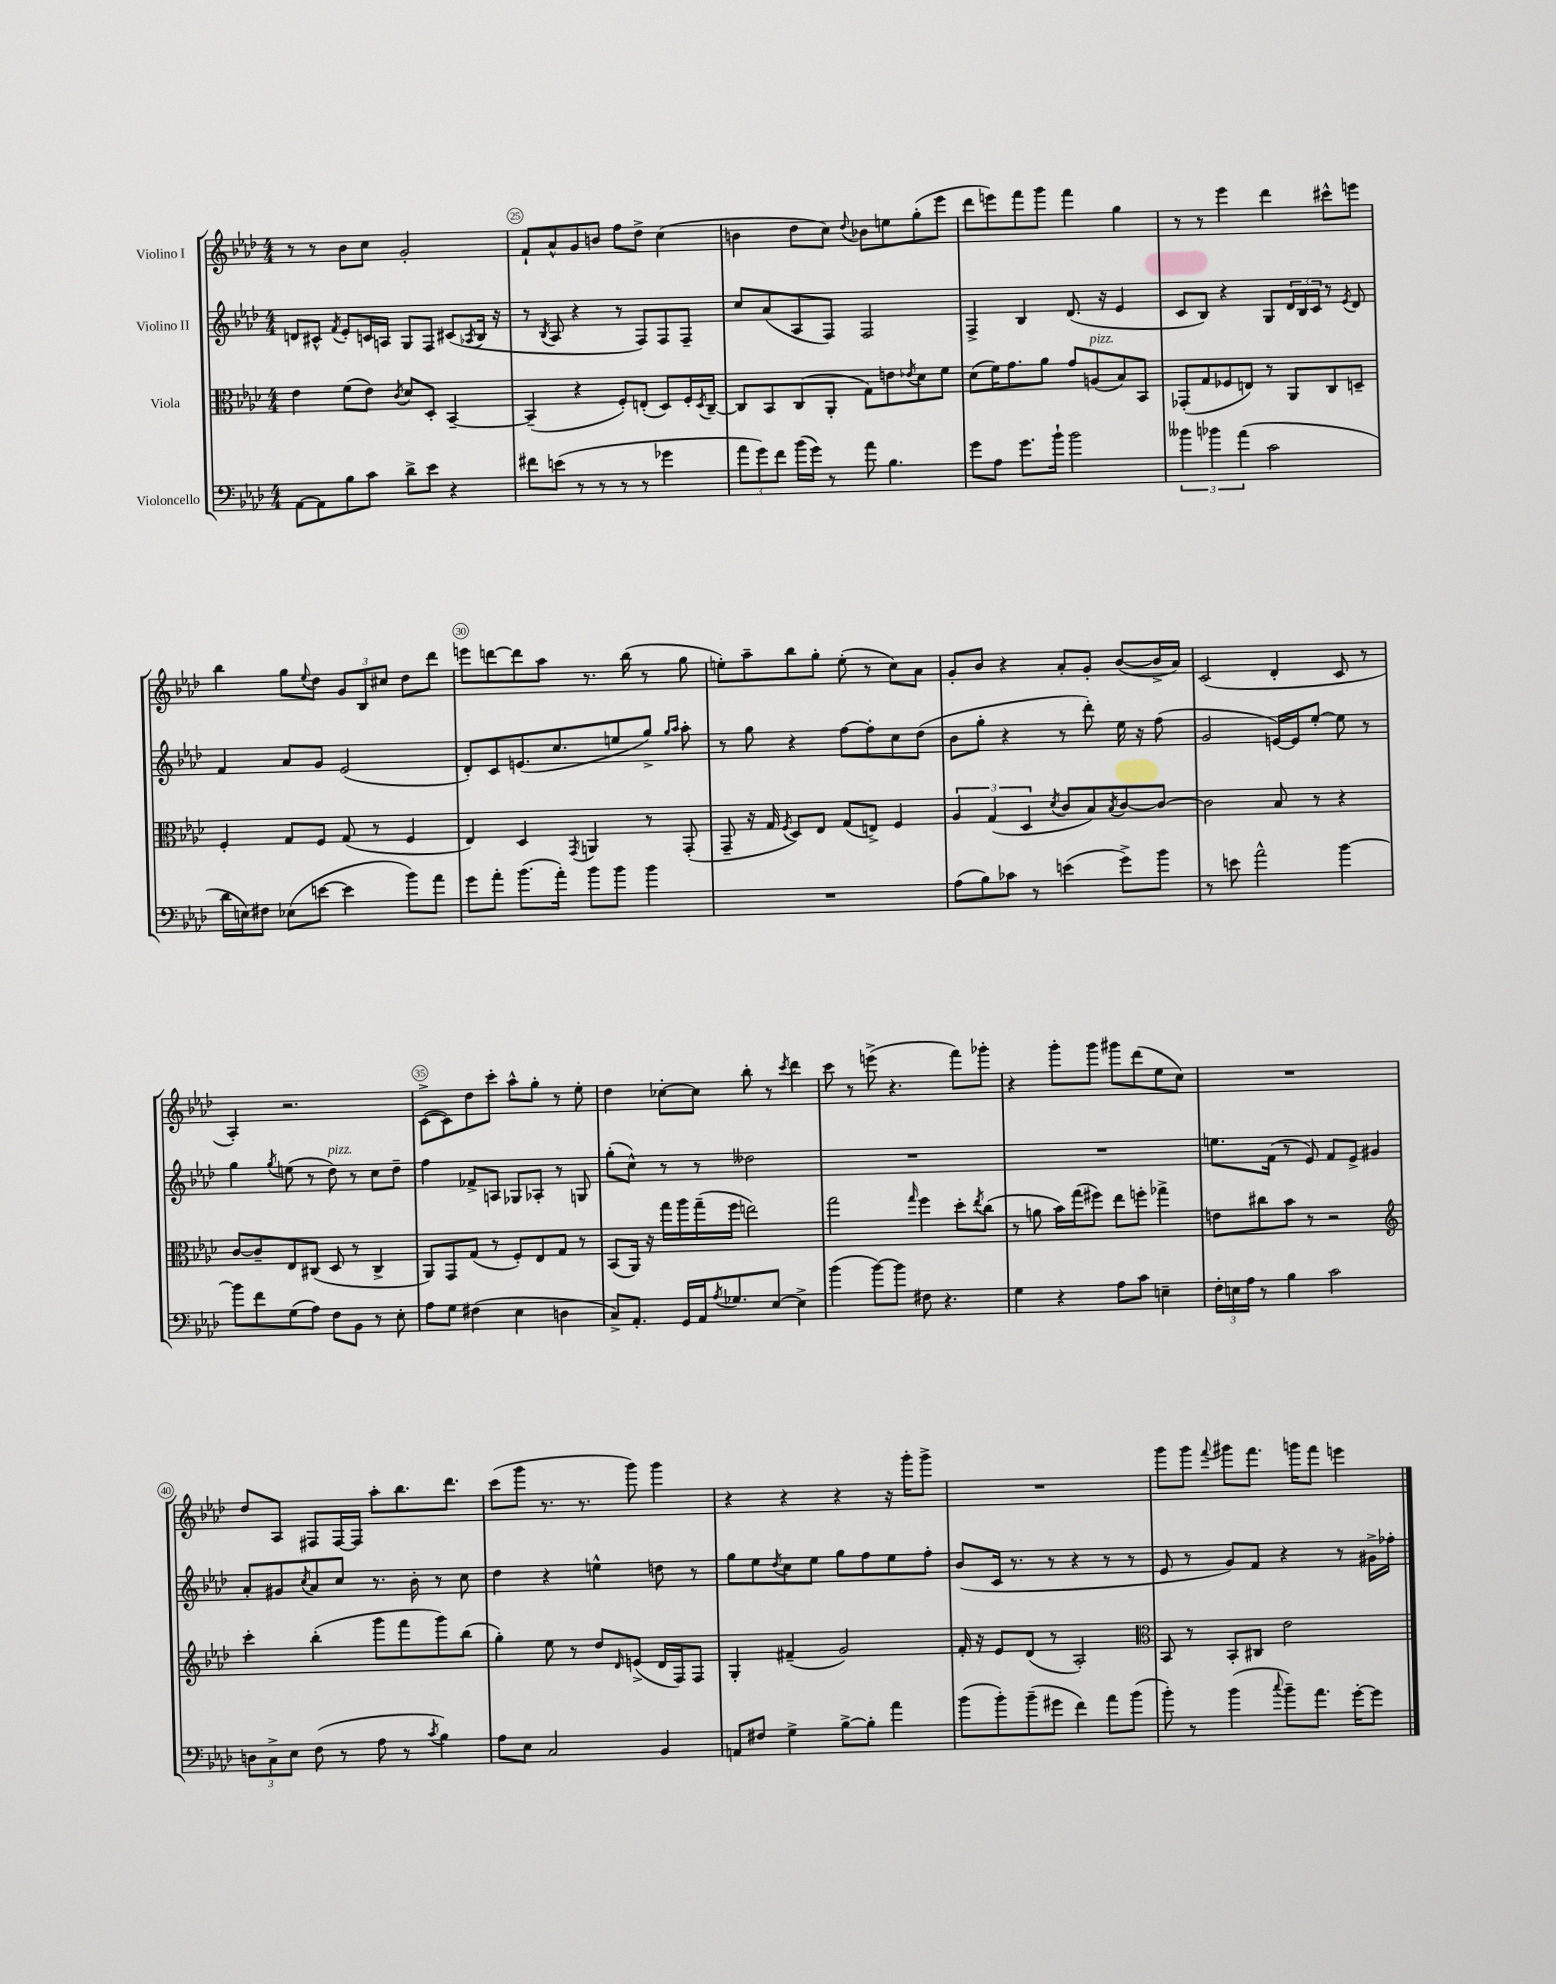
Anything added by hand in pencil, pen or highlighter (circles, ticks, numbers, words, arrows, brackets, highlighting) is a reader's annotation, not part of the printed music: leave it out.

**kern	**kern	**kern	**kern
*staff4	*staff3	*staff2	*staff1
*clefF4	*clefC3	*clefG2	*clefG2
*k[b-e-a-d-]	*k[b-e-a-d-]	*k[b-e-a-d-]	*k[b-e-a-d-]
*M4/4	*M4/4	*M4/4	*M4/4
[8AA-	4e-	8d	8r
8AA-]	.	8c#^^	8r
.	.	8qf	.
8B-	(8f	8e-'	8b-
8c	8e-)	16c	8cc
.	.	16A	.
.	8qc	.	.
8d-^	8d-	8G	2g'
8e-	8D-'	8F	.
4r	[4BB-~	(8c#	.
.	.	8qA-	.
.	.	16B-	.
.	.	16r	.
=	=	=	=
8f#	(4BB-~]	8r	8f`
.	.	8qB-	.
(8e	.	8A-	8a-^^
8r	4r	4r	8g
8r	.	.	8b
8r	8F')	8r	8ff
8r	(8E'	8F)	8dd-^
4g-	8D-)	8F	(4cc
.	16F'	8F~	.
.	8qD-	.	.
.	[16C~	.	.
=	=	=	=
12a-	8C]	8cc	4b
12g)	.	.	.
.	8BB-	(8a-	.
12f	.	.	.
(16b-	(8C	8A-	8dd-
16g)	.	.	.
8r	8AA-'	8F)	8cc)
.	.	.	8qqdd-
8a-	8G)	2F	8b-
4.B-	8e	.	8ee
.	8qe-	.	.
.	8d-	.	(8gg'
.	8f	.	8eee-
=	=	=	=
8g	(8d-	4F^	8ddd-
8A-	16f)	.	8eee)
.	8.g	.	.
8.g	.	4B-	8fff
.	8a-	.	8ggg
16b-`	.	.	.
2b-	8g	(8.d-	4fff
.	(8A	.	.
.	.	16r	.
.	8B-)	4e-	4gg
.	8BB-	.	.
=	=	=	=
6b--	(8GG-'	8c	8r
.	8G	8B-)	8r
6b-	.	.	.
.	8F-	4r	4eee-
(6a-	.	.	.
.	8E)	.	.
2c	8r	8G	4ddd-
.	8AA-	24d-	.
.	.	24B-	.
.	.	24c	.
.	8C	8r	8ccc#^^
.	.	8qe-	.
.	8D~	8d-	8eee
=	=	=	=
16d-	4F'	4f	4bb-
16E)	.	.	.
8F#	.	.	.
(8E-	8G	8a-	8gg
.	.	.	8qqee-
[8e	8F	8g	8dd-
4e]	(8G	(2e-	12g
.	.	.	12B-
.	8r	.	.
.	.	.	12cc#
8b-)	4F	.	8dd-
8a-	.	.	8ddd-
=	=	=	=
8g	4E-)	8d-')	8eee
8a-'	.	8c	[8ddd
(8.b-	4D-	(8.e	8ddd]
.	.	.	8aa-
16a-')	.	8.cc	.
.	8qGG	.	.
8b-	4AA	.	8.r
8b-	.	8ee	.
.	.	.	(16bb-
4b-	8r	8gg^)	8r
.	.	16qqgg	.
.	.	16qqaa-	.
.	(8GG'	8aa-'	8gg
=	=	=	=
1r	8GG~	8r	8ee')
.	16r	8gg	8aa-~
.	16G	.	.
.	8qF	.	.
.	8D-)	4r	8bb-
.	8E-	.	8gg'
.	(8G	[8ff	(8ee'
.	8E^)	8ff']	8r
.	4F	8cc	8cc)
.	.	(8dd-	8a-
=	=	=	=
(8A-	6A-	8b-	8g'
8B-)	.	8gg'	8b-
.	(6G	.	.
8c-	.	4r	4r
.	6D-	.	.
8r	.	.	.
.	8qd-	.	.
(4e	8c	8r	8a-'
.	8B-)	8ddd-')	8g'
.	8qB-	.	.
8g^)	[8c	16ee-	([8b-
.	.	16r	.
8b-	8c_	(8ff	16b-^]
.	.	.	16a-)
=	=	=	=
8r	2c]	2g	(2c
8e	.	.	.
2a-^^	.	.	.
.	8B-	[16e)	4d-'
.	.	16e]	.
.	8r	[8ee-'	.
[4b-	4r	8ee-]	8c
.	.	8r	8r
=	=	=	=
8b-]	[8c	4gg	4A-')
8f	8c~]	.	.
.	.	8qgg	.
(8G	8E-	(8ee	2.r
8A-)	(8C#	8r	.
8F	8D-	8dd-)	.
8BB-	8r	8r	.
8r	4C#^	8cc	.
8E-'	.	8dd-~	.
=	=	=	=
8A-	8AA-)	4ff	([8c^
8G	8GG	.	8c])
(4F#	(8G	8f-^	8dd-
.	8r	8A	8ccc'
4E-	8F')	8G-	8aa-^^
.	8E-	8A-'	8gg'
4D	8G	8r	8r
.	8r	8G	8ee-'
=	=	=	=
8C^)	(8BB-	(8gg'	4dd-
8.AA-'	16AA-)	8cc^^)	.
.	16r	.	.
.	16gg	8r	[8cc-'
16GG	16aa-	.	.
16AA-	(16gg~	8r	8cc-]
8qA-	.	.	.
8.G-	16ff	.	.
.	2ee)	2dd--	8bb-'
[8E-	.	.	8r
.	.	.	8qccc
4E-^]	.	.	4ddd-
=	=	=	=
(4b-	2gg	1r	8ccc
.	.	.	8r
[8b-)	.	.	(8eee^
8b-]	.	.	4.r
.	16qqgg	.	.
8F#	4ff	.	.
4.r	.	.	.
.	8dd-'	.	8fff)
.	8qee-	.	.
.	(8cc	.	8ggg-'
=	=	=	=
4G	8r	1r	4r
.	8a	.	.
4r	16b-)	.	8ggg'
.	(16gg	.	.
.	8ff#)	.	8ggg
8A-	8ee-	.	8ggg#
8c	8ff'	.	(8ddd-
4E~	4gg-^	.	8ee-
.	.	.	8cc)
=	=	=	=
24F'	8e	8.ee	1r
24E	.	.	.
24A-	.	.	.
8r	8cc#	.	.
.	.	(16f	.
4B-	8b-	8r	.
.	8r	8e-)	.
2c	2r	8f	.
.	.	8e-^	.
.	.	4g#	.
=	=	=	=
*	*clefG2	*	*
12D	4ccc'	8a-'	8dd-
12C^	.	.	.
.	.	8g#	8A-
12E-	.	.	.
.	.	8qcc	.
(8F	(4bb-'	8a-	8F#
8r	.	8cc	[16F#
.	.	.	16F#]
8A-	8ggg	8.r	8aa-'
8r	8fff	.	8.bb-
.	.	16b-'	.
8qc	.	.	.
4B-)	8ggg)	8r	.
.	.	.	8.ddd-
.	(8bb-	8cc	.
=	=	=	=
8A-	4gg')	4dd-	(8ccc
8E-	.	.	8ggg
2C	8ee-	4r	8.r
.	8r	.	.
.	.	.	8.r
.	8dd-	4ee^^	.
.	16qqd-	.	.
.	(8e^	.	8ggg)
4BB-	16d-	8dd	4ggg
.	16F)	.	.
.	8F	8r	.
=	=	=	=
8AA	4G'	8gg	4r
8F#	.	8ee-	.
.	.	8qdd-	.
4G^	(4f#~	8cc	4r
.	.	8ee-	.
[8B-^	2g)	8gg	4r
8B-']	.	8ff	.
4a-	.	8ee-	16r
.	.	.	16ggg'
.	.	8ff'	8ggg^
=	=	=	=
(8b-	16f'	(8b-	1r
.	16r	.	.
8b-')	8e-	16c	.
.	.	8.r	.
(8b-~	(8d-	.	.
8g#	8r	8r	.
4f)	2A-')	4r	.
8a-	.	8r	.
(8b-	.	8r	.
=	=	=	=
*	*clefC3	*	*
8b-')	8BB-	8e-	8ggg
8r	8r	8r	8ggg
.	.	.	8qqfff
(4b-	8BB-'	8g)	8ggg#
.	8C#	8f	8.fff
8qqcc	.	.	.
8b-~)	2e-	4r	.
.	.	.	16ggg
8.a-	.	.	8fff
.	.	8r	4eee
[16g'	.	.	.
8g]	.	16g#^	.
.	.	16ff-'	.
==	==	==	==
*-	*-	*-	*-
